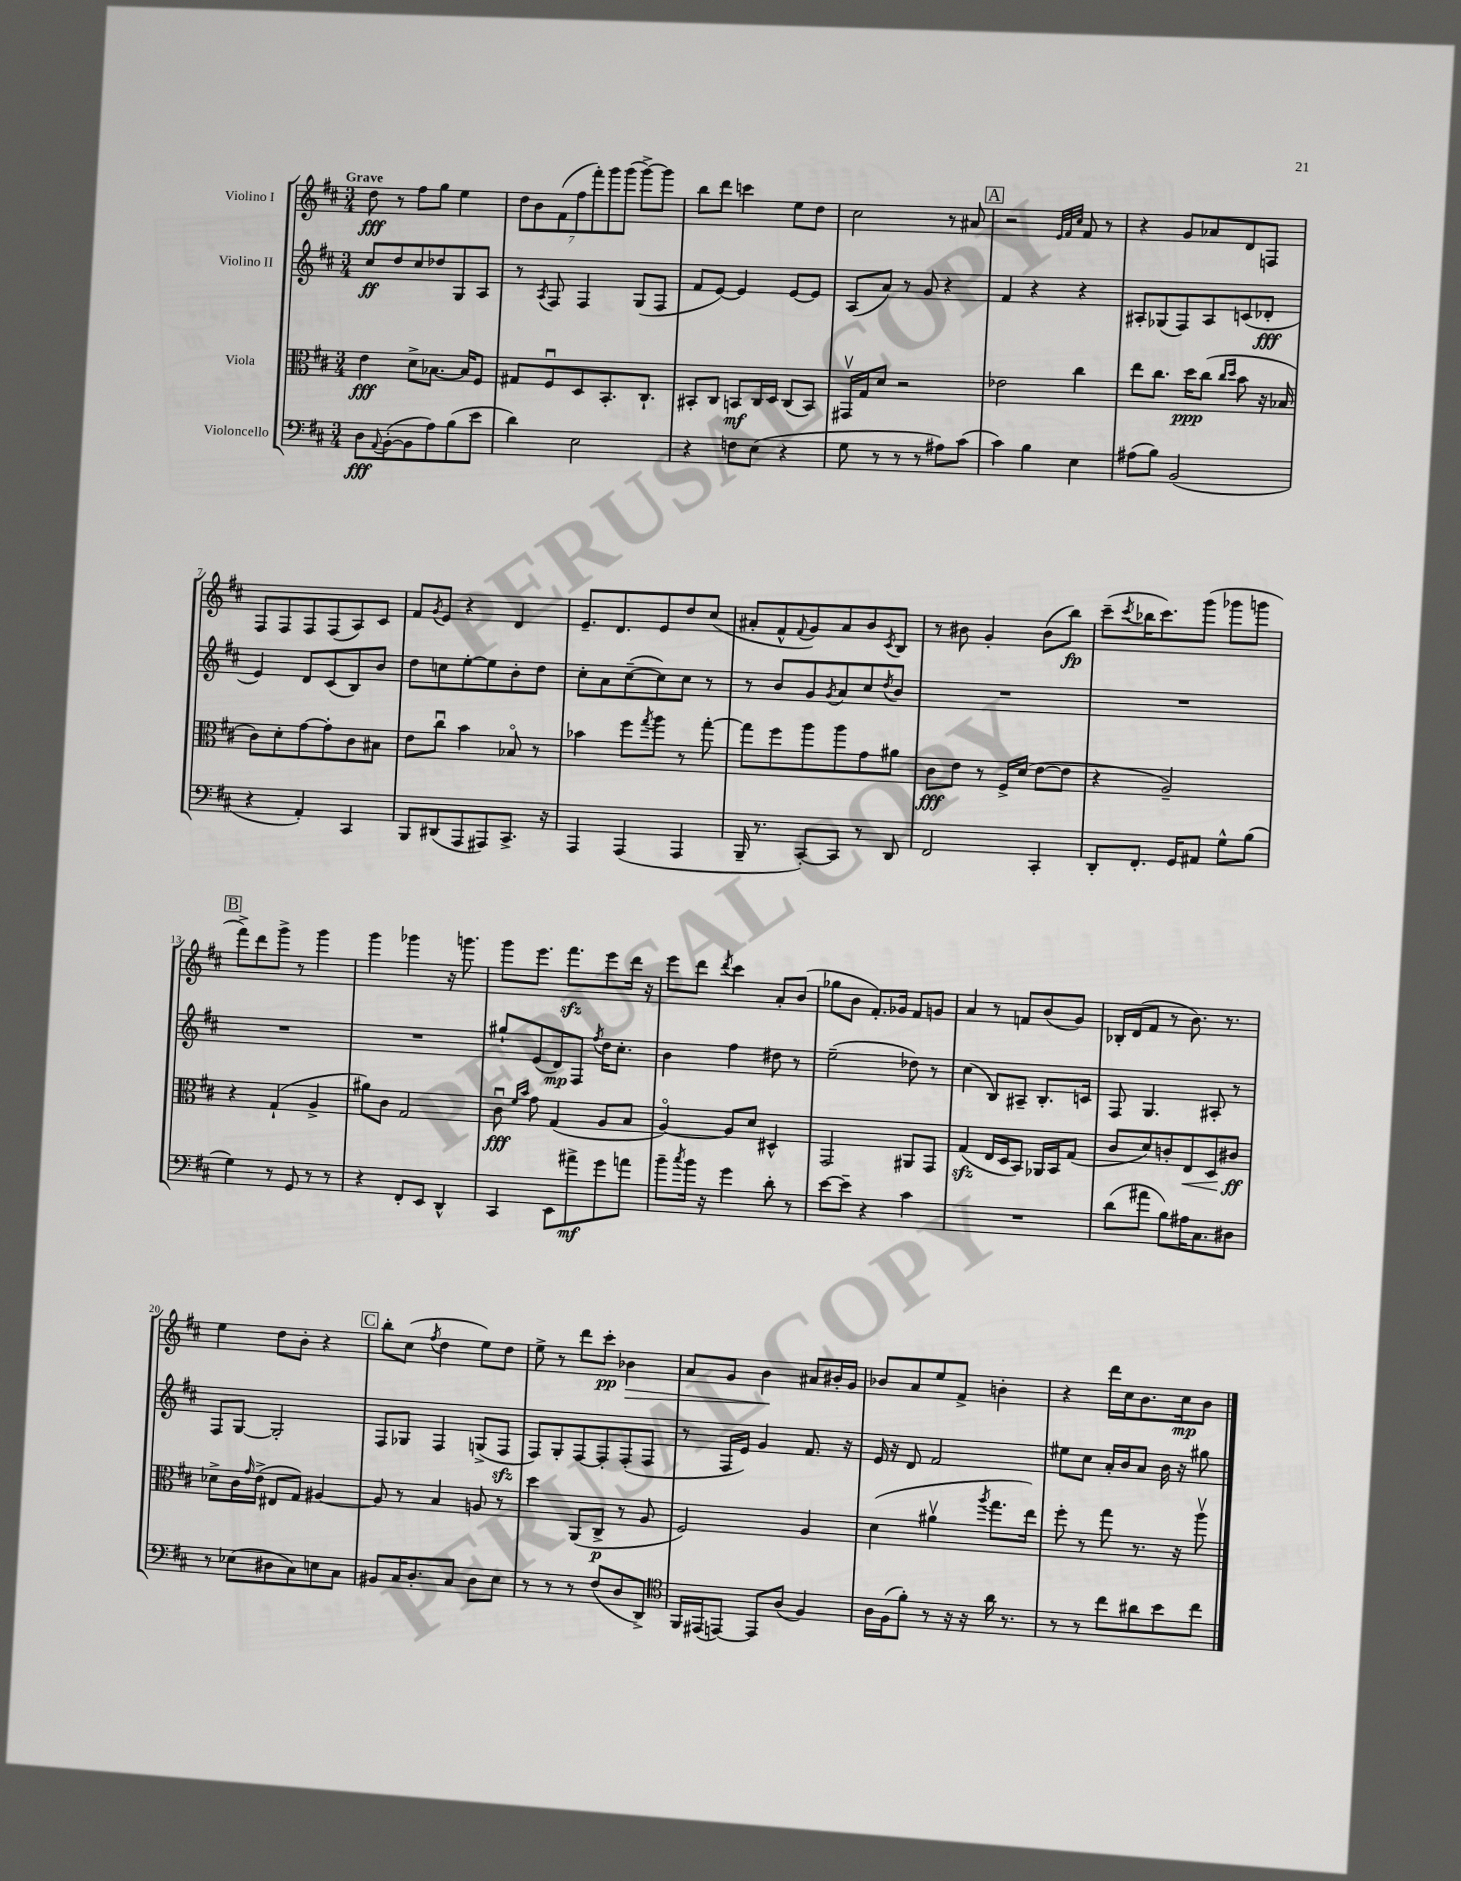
<<
\new StaffGroup <<
\new Staff = "s0" \with { instrumentName = "Violino I" } {
    \clef treble \key d \major \numericTimeSignature \time 3/4 \tempo "Grave"
    d''8\fff r8 fis''8 g''8 e''4 |
    \tuplet 7/4 { d''8 b'8 fis'8( fis''8 fis'''8-.) g'''8 g'''8( } g'''8~->) g'''8 |
    b''8 d'''8 c'''4 e''8 d''8 |
    cis''2 r8 ais'8 |
    \mark \markup { \box "A" } r2 \grace { e'32 fis'32 cis''32 } fis'8 r8 |
    r4 g'8 aes'8 d'8 f8 |
    fis8 fis8 fis8 fis8( a8) cis'8 |
    fis'8 \acciaccatura { g'8 } e'8 r4 d'4 |
    e'8.-- d'8. e'8 d''8 cis''8( |
    ais'8-. fis'8-^ \appoggiatura { fis'8 } g'8) ais'8 b'8 \acciaccatura { cis'8 } b8 |
    r8 bis'8 g'4-. bis'8( b''8\fp) |
    cis'''8--( \acciaccatura { cis'''8 } bes''16 cis'''8.) g'''8( ges'''8 g'''8 |
    \mark \markup { \box "B" } fis'''8->) d'''8 g'''8-> r8 g'''4 |
    g'''4 ges'''4 r16 g'''8. |
    g'''8 e'''8. fis'''8.\sfz e'''8 d'''16 r16 |
    e'''8 d'''8 \acciaccatura { d'''8 } cis'''4 a'8-. b'8( |
    ges''8 b'8 fis'8.-.) ges'16 fis'8 g'8 |
    a'4 r8 f'8 b'8( g'8) |
    bes16-. d'16( fis'8 r8 b'8.) r8. |
    e''4 d''8 b'8-. r4 |
    \mark \markup { \box "C" } b''8-. cis''8( \acciaccatura { fis''8 } d''4 e''8) d''8 |
    e''8-> r8 d'''8 cis'''8-.\pp bes'4\> |
    a'8 g'8 b'4\! ais'8 bis'16-. g'16 |
    bes'8 a'8 e''8 fis'8-> b'4-. |
    r4 d'''16 cis''16 b'8. cis''16\mp b'8 \bar "|." |
}
\new Staff = "s1" \with { instrumentName = "Violino II" } {
    \clef treble \key d \major \numericTimeSignature \time 3/4
    cis''8\ff d''8 cis''8 des''8 g8 a8 |
    r8 \acciaccatura { a8 } fis8 fis4 g8( fis8 |
    fis'8 e'8~) e'4 e'8~ e'8 |
    a8( a'8) r8 g'8 r4 |
    \mark \markup { \box "A" } fis'4 r4 r4 |
    ais8-. ges8( fis8) ais8 c'8( des'8-.\fff |
    e'4) d'8 cis'8( b8) b'8 |
    d''8 c''8 e''8~-. e''8 b'8-. d''8 |
    cis''8-. a'8 cis''8~--( cis''8) cis''8 r8 |
    r8 b'8 g'8 \acciaccatura { g'8 } a'8 cis''8 \acciaccatura { d''8 } b'8 |
    R2. |
    R2. |
    \mark \markup { \box "B" } R2. |
    R2. |
    gis''8-! e'8( d'8\mp) fis8 \acciaccatura { fis''8 } d''16 cis''8.-. |
    b'4 fis''4 dis''8 r8 |
    e''2--( des''8) r8 |
    cis''4( b8) ais8-- b8.-. c'16 |
    fis8 g4. ais8-. r8 |
    fis8 g8~ g2-. |
    \mark \markup { \box "C" } fis8 ges8 fis4 g8->( fis8\sfz |
    fis8) g8-. fis8~ fis8-. fis8-.( fis8 |
    r8 fis16 e'16) g'4 fis'8. r16 |
    e'16 r16 d'8 fis'2 |
    eis''8 cis''8 a'16-. b'16 a'8 b'16 r16 gis''8 \bar "|." |
}
\new Staff = "s2" \with { instrumentName = "Viola" } {
    \clef alto \key d \major \numericTimeSignature \time 3/4
    e'4\fff d'8-> bes8.~ bes16 fis8 |
    gis8 fis8\downbow d8 b,8.-. cis8.-! |
    bis,8-. cis8 b,8\mf cis16 d16 cis8( b,8) |
    gis,16\upbow g16 d'8 r2 |
    \mark \markup { \box "A" } ees'2 cis''4 |
    e''8 cis''8. d''16\ppp cis''8( \grace { cis''16 d''16 } b'8 r16 bes16 |
    cis'8) d'8-. g'8~ g'8-. cis'8 bis8 |
    e'8 cis''8\downbow b'4 bes8\flageolet r8 |
    bes'4 fis''8 \acciaccatura { g''8 } a''8 r8 g''8~-. |
    g''8 fis''8 a''8 a''8 g'8 ais'8 |
    cis'8\fff e'8 r8 fis16-> d'16( e'8~ e'8 |
    r4 a2--) |
    \mark \markup { \box "B" } r4 g4-!( a4-> |
    ais'8) cis'8 g2 |
    cis'8\downbow\fff \grace { fis'16 b'16 } g'8 g4( a8 b8 |
    a4~\flageolet) a8 d'8 dis4-^ |
    g,2 ais,8 g,8 |
    g4\sfz( e16 d16 b,8) aes,16 b,16 g8( |
    cis'8 d'8) c'8-. e8\< d8 cis'8\ff\! |
    des'8-> cis'16 \grace { g'16 } e'16->( eis8 g8) ais4~ |
    \mark \markup { \box "C" } ais8 r8 b4 a8 r8 |
    d''4 a,8( cis8->\p r8 a8 |
    fis2) a4 |
    d'4( ais'4\upbow \acciaccatura { a''8 } g''8. e''16) |
    fis''8-. r8 g''8 r8. r16 a''8\upbow \bar "|." |
}
\new Staff = "s3" \with { instrumentName = "Violoncello" } {
    \clef bass \key d \major \numericTimeSignature \time 3/4
    d8\fff \appoggiatura { a,8 } b,8~-.( b,8 a8) b8( e'8 |
    d'4) e2 |
    r4 f8 e8( r4 |
    g8 r8 r8 r8 ais8) cis'8( |
    \mark \markup { \box "A" } cis'4) b4 e4 |
    ais8( b8) b,2( |
    r4 a,4-.) cis,4 |
    b,,8 dis,8( a,,8 ais,,8) cis,8.-> r16 |
    a,,4 a,,4( a,,4 |
    b,,16-- r8. cis,8~-.) cis,8 r8 d,8 |
    fis,2 cis,4-. |
    d,8-. fis,8.-. g,16 ais,8 g8-^ b8( |
    \mark \markup { \box "B" } g4) r8 g,8 r8 r8 |
    r4 fis,8-. e,8 d,4-^ |
    cis,4 e,8 ais'8->\mf g'8 a'8 |
    b'8-- \acciaccatura { cis''8 } b'16 r16 g'4 d'8-. r8 |
    e'8~ e'8-- r4 cis'4 |
    R2. |
    d'8( ais'8 b8) ais16 cis8. dis8 |
    r8 ees8( dis8 cis8) e8 cis8 |
    \mark \markup { \box "C" } bis,8 cis16 d8.-. cis8 d8 e8 |
    r8 r8 r8 fis8( d8 d,8->) |
    \clef tenor fis,16 eis,16( e,8~) e,8 a8( fis4) |
    a16 fis16( fis'8-.) r8 r16 r16 a'16 r8. |
    r8 r8 cis''8 ais'8 b'8 cis''8 \bar "|." |
}
>>
>>
